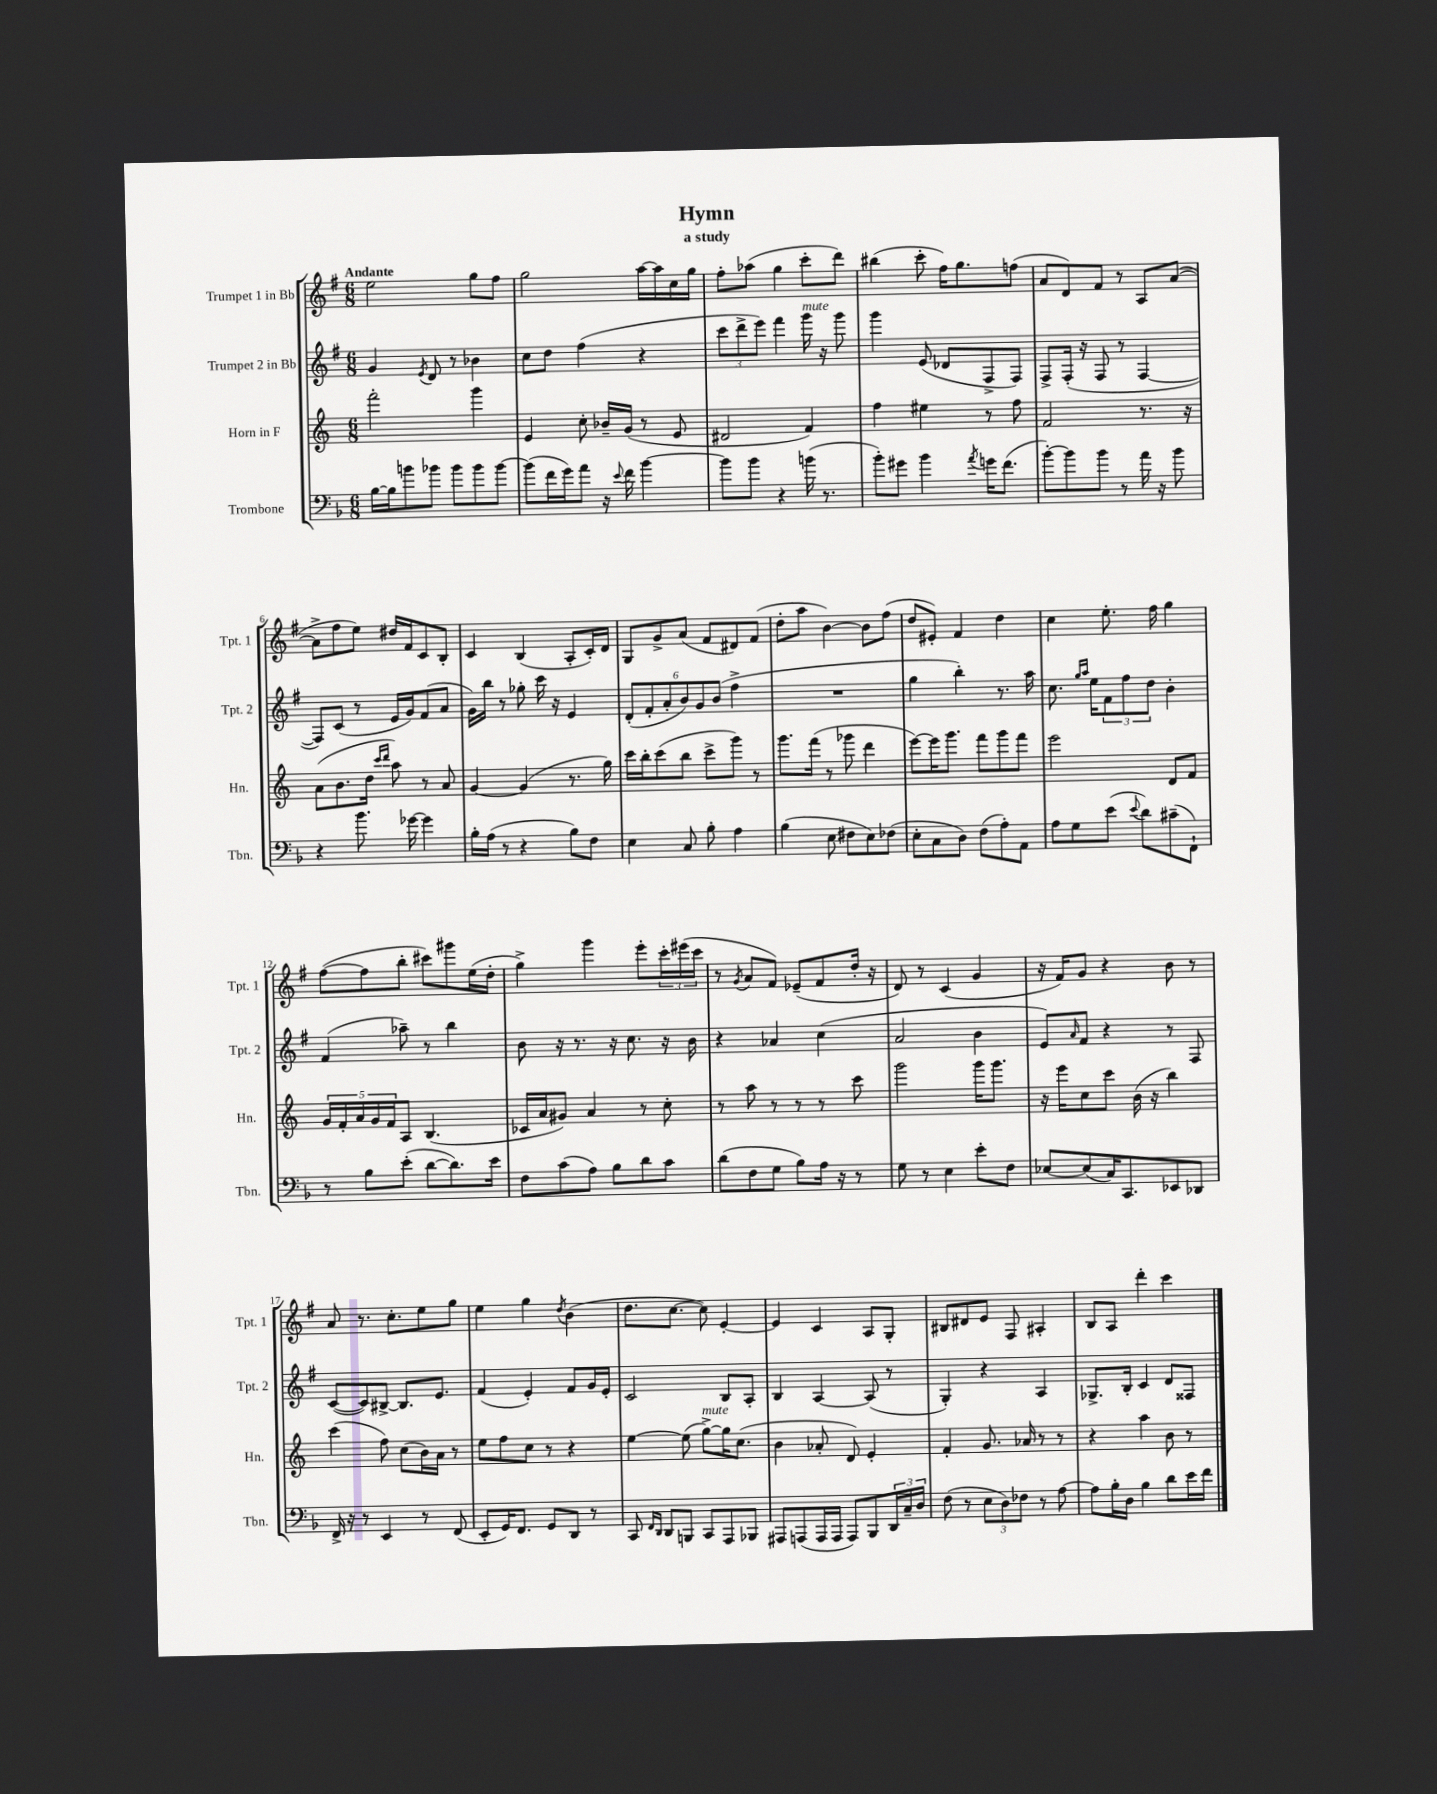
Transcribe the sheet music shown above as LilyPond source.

\header { title = "Hymn" subtitle = "a study" }
<<
\new StaffGroup <<
\new Staff = "s0" \with { instrumentName = "Trumpet 1 in Bb" shortInstrumentName = "Tpt. 1" } {
    \clef treble \key g \major \numericTimeSignature \time 6/8 \tempo "Andante"
    e''2 g''8 fis''8 |
    g''2 a''16~ a''16 c''16 g''16 |
    fis''8-. aes''8( g''4 c'''8-. d'''8) |
    bis''4( c'''8-. fis''16) g''8. f''8( |
    a'8 d'8) fis'8 r8 a8 a'8~( |
    a'8-> fis''8 e''8) dis''16 fis'16 c'8 b8-. |
    c'4 b4( a8-. c'16-.) d'16 |
    g8 g'8-> a'8( fis'8 dis'8) fis'8( |
    d''8-. a''8 b'4~) b'8 fis''8( |
    d''8 eis'8-.) fis'4 d''4 |
    c''4 e''8.-. fis''16 g''4 |
    fis''8~( fis''8 b''8-. cis'''8) gis'''8 e''16( d''16-. |
    g''4->) g'''4 e'''8-. \tuplet 3/2 { c'''16-. eis'''16( c'''16 } |
    r8 \acciaccatura { g'8 } a'8 fis'8) ees'8--( fis'8 d''16-. r16 |
    d'8) r8 c'4( g'4 |
    r16 fis'16) g'8 r4 b'8 r8 |
    a'8 r8. c''8.-. e''8 g''8 |
    e''4 g''4 \acciaccatura { d''8 } b'4( |
    d''8. c''8.~ c''8) e'4~-. |
    e'4 c'4 a8 g8-. |
    bis8 dis'8 e'8 fis8 ais4-. |
    b8 a8 d'''4-. c'''4 \bar "|." |
}
\new Staff = "s1" \with { instrumentName = "Trumpet 2 in Bb" shortInstrumentName = "Tpt. 2" } {
    \clef treble \key g \major \numericTimeSignature \time 6/8
    g'4 \acciaccatura { e'8 } d'8 r8 bes'4 |
    c''8 d''8 fis''4( r4 |
    \tuplet 3/2 { c'''8 d'''8-> e'''8) } fis'''4 g'''16^\markup { \italic "mute" } r16 g'''8 |
    g'''4 e'8( des'8 fis8-> fis8) |
    fis8-> fis16-.( r16 fis8 r8 fis4~ |
    fis8) c'8( r8 e'16 g'16) fis'8( a'8 |
    g'16) b''16 r8 ges''8-. c'''16 r16 e'4 |
    \tuplet 6/4 { d'8-.( fis'8-. a'8-. b'8) g'8 b'8( } fis''4-> |
    R2. |
    g''4 b''4-.) r8. a''16 |
    c''8. \grace { g''16 a''16 } e''16 \tuplet 3/2 { fis'8 fis''8 d''8 } b'4-. |
    fis'4( aes''8--) r8 b''4 |
    b'8 r16 r8. r16 c''8. r16 b'16 |
    r4 aes'4 c''4( |
    a'2 b'4 |
    e'8) \grace { a'16 } fis'8 r4 r8 fis8 |
    c'8~( c'8) bis8~-> bis8. e'8. |
    fis'4( e'4-.) fis'8 g'16 e'16-. |
    c'2 b8 a8-. |
    b4 a4~ a8( r8 |
    g4-.) r4 a4 |
    ges8.-> b16-. c'4 d'8 fisis8 \bar "|." |
}
\new Staff = "s2" \with { instrumentName = "Horn in F" shortInstrumentName = "Hn." } {
    \clef treble \key c \major \numericTimeSignature \time 6/8
    f'''2-. g'''4 |
    e'4 c''8-. bes'16-- g'16( r8 e'8 |
    dis'2 f'4) |
    f''4 eis''4 r8 f''8 |
    f'2 r8. r16 |
    a'8( b'8. d''16 \grace { c'''16 d'''16 } a''8) r8 a'8 |
    g'4~ g'4( r8. g''16) |
    c'''16 b''16-. c'''8( b''8 c'''8-> g'''8) r8 |
    g'''8. f'''16( r8 ges'''8 d'''4 |
    e'''8~) e'''16 g'''8. f'''8 g'''8 f'''8 |
    e'''2 d'8 f'8 |
    \tuplet 5/4 { g'16 f'16-. a'16 g'16 f'16 } a8 b4.( |
    ces'16 a'16 gis'8) a'4 r8 c''8-. |
    r8 a''8 r8 r8 r8 c'''8 |
    g'''2 g'''16 g'''8. |
    r16 e'''16 c''8 c'''8 b'16( r16 b''4) |
    c'''4( f''8) c''8( b'16) a'16 r8 |
    e''8 f''8 c''8 r8 r4 |
    e''4~ e''8( g''8~->^\markup { \italic "mute" }) g''16 c''8.( |
    b'4 aes'8-. d'8) e'4-. |
    f'4-. g'8. aes'16 r8 r8 |
    r4 a''4 b'8 r8 \bar "|." |
}
\new Staff = "s3" \with { instrumentName = "Trombone" shortInstrumentName = "Tbn." } {
    \clef bass \key f \major \numericTimeSignature \time 6/8
    bes16~ bes16 b'8 bes'8 bes'8 bes'8 bes'8~ |
    bes'8( f'16 g'16) a'8 r16 \appoggiatura { e'8 } f'16 bes'4~ |
    bes'8 bes'8 r4 b'16( r8. |
    bes'8-.) gis'8 bes'4 \acciaccatura { a'8 } g'16 f'8.( |
    bes'8~-.) bes'8 bes'8 r8 a'16 r16 bes'8 |
    r4 bes'8. ges'16~ ges'4 |
    bes16-. a16( r8 r4 bes8) f8 |
    e4 c8 bes8-. a4 |
    bes4( e8 fis8 e8) fes8( |
    e8-. c8 d8) f8( a8-.) a,8 |
    a8 g8 e'8( \appoggiatura { e'8 } d'8) cis'8--( f,8-!) |
    r8 bes8 e'8-.( d'8~ d'8.) e'16 |
    f8 c'8( a8) bes8 d'8 c'8 |
    d'8( f8 g8 bes8) a16 r16 r8 |
    g8 r8 e4 e'8-. f8 |
    ees8~ ees8( c16) c,8. ees,8 des,8 |
    f,16-> r16 r8 e,4 r8 f,8( |
    e,8-. g,16) f,8. g,8 d,8 r8 |
    c,8 \grace { f,16 d,16 } d,8 b,,8 c,8 a,,8 bes,,8 |
    ais,,8 a,,8( a,,16 a,,16 a,,8) bes,,8 \tuplet 3/2 { d,16 c16-- d16 } |
    f8( r8 \tuplet 3/2 { e8 d8) fes8 } r8 a8~ |
    a8 bes16-. d16 bes4 d'8 e'16 f'16 \bar "|." |
}
>>
>>
